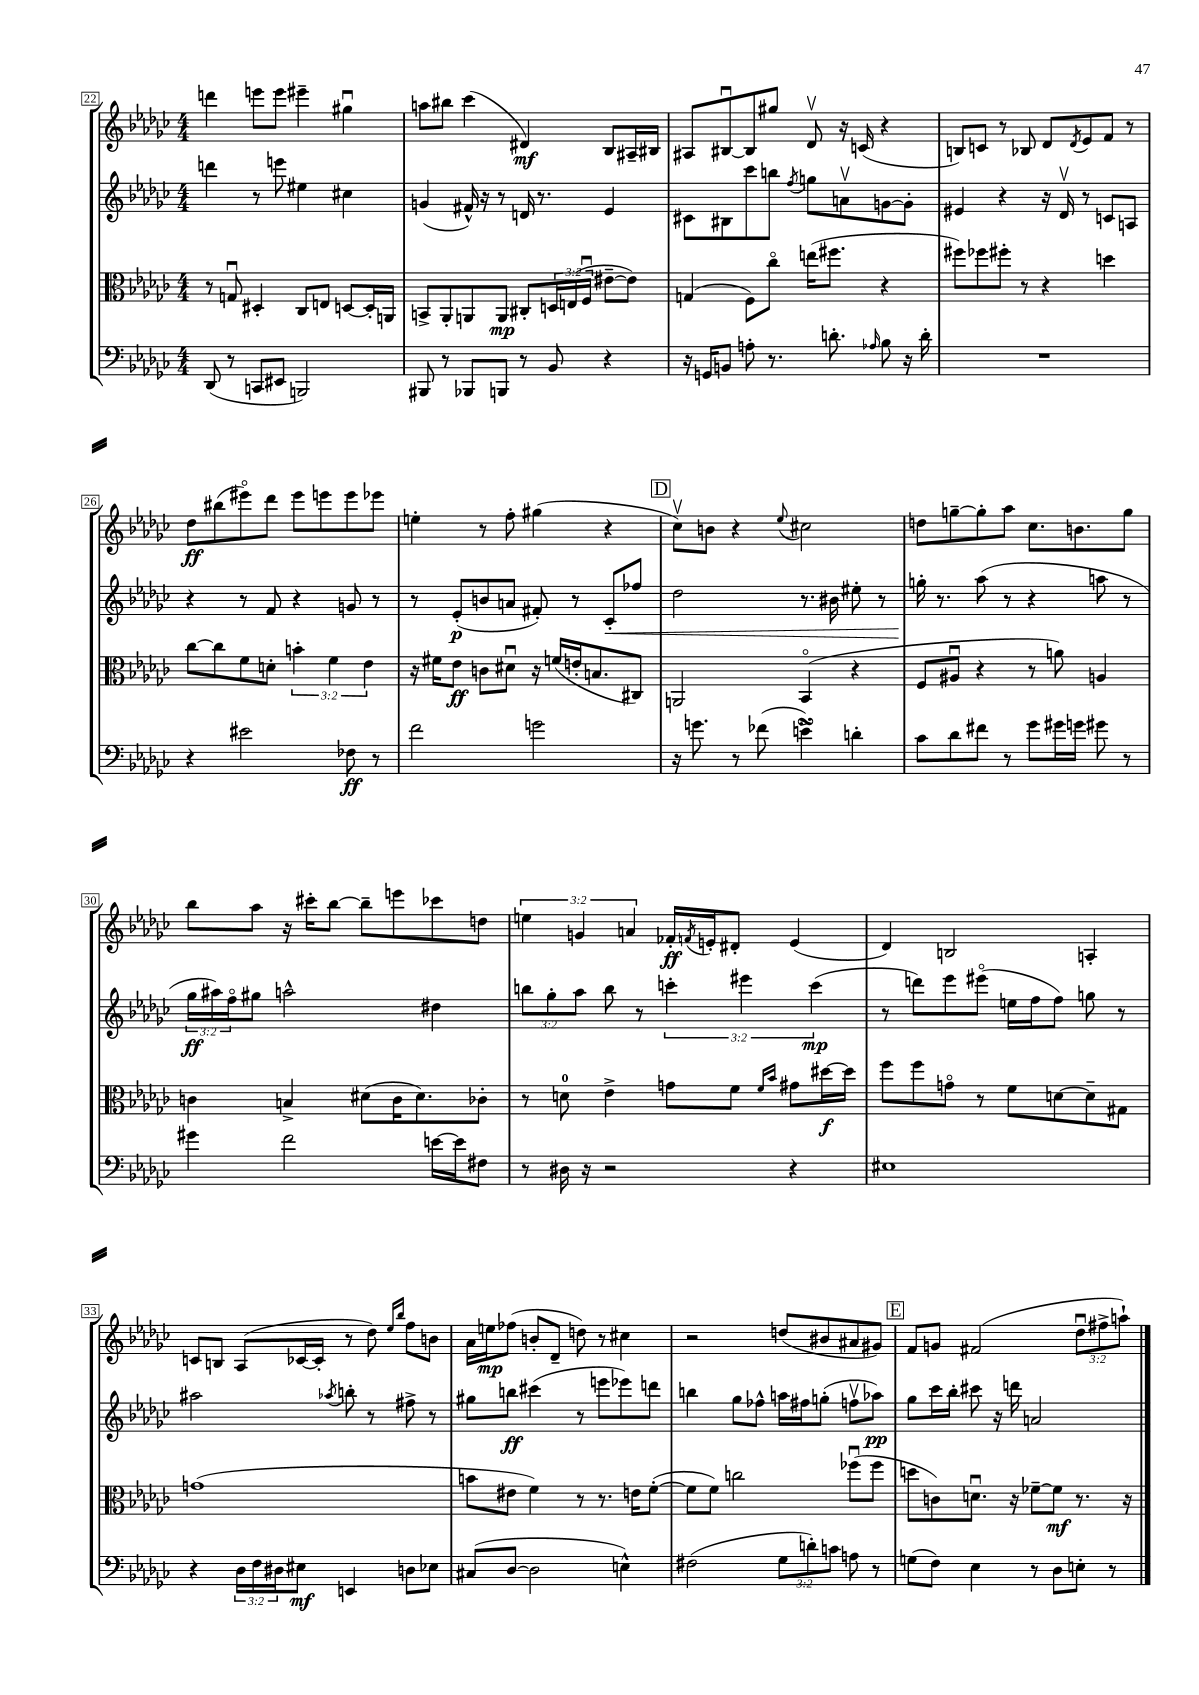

**kern	**dynam	**kern	**dynam	**kern	**dynam	**kern	**dynam
*part4	*part4	*part3	*part3	*part2	*part2	*part1	*part1
*staff4	*staff4	*staff3	*staff3	*staff2	*staff2	*staff1	*staff1
*clefF4	*	*clefC3	*	*clefG2	*	*clefG2	*
*k[b-e-a-d-g-c-]	*	*k[b-e-a-d-g-c-]	*	*k[b-e-a-d-g-c-]	*	*k[b-e-a-d-g-c-]	*
*M4/4	*	*M4/4	*	*M4/4	*	*M4/4	*
=22	=22	=22	=22	=22	=22	=22	=22
(8DD-/	.	8r	.	4dddn\	.	4dddn\	.
8r	.	8Gnu/	.	.	.	.	.
8CCn/L	.	4D#X'/	.	8r	.	8eeen\L	.
8EE#X/J	.	.	.	8eeen\	.	8eee\J	.
2BBBn/)	.	8C-/L	.	4ee#X\	.	4eee#X~\	.
.	.	8En/J	.	.	.	.	.
.	.	[8Dn/L	.	4cc#X\	.	4gg#Xu\	.
.	.	16D'/L]	.	.	.	.	.
.	.	16AAn/JJ	.	.	.	.	.
=23	=23	=23	=23	=23	=23	=23	=23
8BBB#X/	.	8BBn^/L	.	(4gn/	.	8aan\L	.
8r	.	8AA-'/	.	.	.	8bb#X\J	.
8BBB-X/L	.	8AAn/	.	16f#X^^/)	.	(4ccc-\	.
.	.	.	.	16r	.	.	.
8BBBn/J	.	8AA/J	mp	8r	.	.	.
8r	.	8C#X'/L	.	16dn/	.	4d#X/)	mf
.	.	.	.	8.r	.	.	.
8BB-/	.	24Dn/L	.	.	.	.	.
.	.	(24En/	.	.	.	.	.
.	.	24Fu/JJ	.	.	.	.	.
4r	.	[8e#X~\L	.	4e-/	.	8B-/L	.
.	.	8e#\J])	.	.	.	16A#X~/L	.
.	.	.	.	.	.	16B#X/JJ	.
=24	=24	=24	=24	=24	=24	=24	=24
16r	.	(4Gn/	.	8c#X\L	.	8A#X/L	.
16GGn/KL	.	.	.	.	.	.	.
8BBn/J	.	.	.	8B#X\	.	[8B#Xu/	.
8An'\	.	8F\L)	.	8ccc-\	.	8B#/]	.
8.r	.	8cc-\J	.	8bbn\J	.	8gg#X/J	.
.	.	.	.	8qff/	.	.	.
.	.	(16een\KL	.	8ggn\L	.	8d-v/	.
8.dn'\	.	8.ff#X\J	.	.	.	.	.
.	.	.	.	8anv\	.	16r	.
.	.	.	.	.	.	(16cn/	.
16qqA-X/	.	.	.	.	.	.	.
8B-\	.	4r	.	[8gn\	.	4r	.
16r	.	.	.	8g'\J]	.	.	.
16d'\	.	.	.	.	.	.	.
=25	=25	=25	=25	=25	=25	=25	=25
1r	.	8ff#X\L)	.	4e#X/	.	8Bn/L)	.
.	.	8ff-X\	.	.	.	8cn/J	.
.	.	8ff#X'\J	.	4r	.	8r	.
.	.	8r	.	.	.	8B-X/	.
.	.	4r	.	16r	.	8d-/L	.
.	.	.	.	16d-v/	.	.	.
.	.	.	.	.	.	8qd-/	.
.	.	.	.	8r	.	8e-/	.
.	.	4ddn\	.	8cn/L	.	8f/J	.
.	.	.	.	8An/J	.	8r	.
!!LO:LB:g=z
=26	=26	=26	=26	=26	=26	=26	=26
4r	.	[8cc-\L	.	4r	.	8dd-\L	ff
.	.	8cc-\]	.	.	.	(8bb#X\	.
2e#X\	.	8f\	.	8r	.	8eee#X\)	.
.	.	8dn'\J	.	8f/	.	8ddd-\J	.
.	.	6bn'\	.	4r	.	8eee#\L	.
.	.	.	.	.	.	8eeen\	.
.	.	6f\	.	.	.	.	.
8F-X\	ff	.	.	8gn/	.	8eee\	.
.	.	6e-\	.	.	.	.	.
8r	.	.	.	8r	.	8eee-X\J	.
=27	=27	=27	=27	=27	=27	=27	=27
2f\	.	16r	.	8r	.	4een'\	.
.	.	16f#X\KL	.	.	.	.	.
.	.	8e-\J	ff	(8e-'/L	p	.	.
.	.	8cn\L	.	8bn/	.	8r	.
.	.	8d#Xu\J	.	8an/J	.	8ff'\	.
2gn\	.	16r	.	8f#X'/)	.	(4gg#X\	.
.	.	(16fn/LL	.	.	.	.	.
.	.	16en'/J	.	8r	.	.	.
.	.	8.Bn/	.	.	.	.	.
!	!	!	!	!	!LO:HP:b	!	!
.	.	.	.	8c-'/L	<	4r	.
.	.	8C#X/J)	.	8ff-X/J	.	.	.
!!LO:REH:place=s1:t=D
=28	=28	=28	=28	=28	=28	=28	=28
16r	.	2AAn/	.	2dd-\	.	8cc-v\L)	.
8.gn\	.	.	.	.	.	.	.
.	.	.	.	.	.	8bn\J	.
8r	.	.	.	.	.	4r	.
(8f-X\	.	.	.	.	.	.	.
.	.	.	.	.	.	8qqee-/	.
4ensSsS^\)	.	(4BB-/	.	8.r	.	2cc#X\	.
.	.	.	.	16b#X\	.	.	.
4dn'\	.	4r	.	8ee#X'\	.	.	.
.	.	.	.	8r	.	.	.
=29	=29	=29	=29	=29	=29	=29	=29
8c-\L	.	8F/L	.	16ggn'\	.	8ddn\L	.
.	.	.	.	8.r	[	.	.
8d-\	.	8A#Xu/J	.	.	.	[8ggn~\	.
8f#X\J	.	4r	.	(8aa-\	.	8gg'\]	.
8r	.	.	.	8r	.	8aa-\J	.
8g-\L	.	8r	.	4r	.	8.cc-\L	.
16g#X\L	.	8an\)	.	.	.	.	.
16gn\JJ	.	.	.	.	.	8.bn\	.
8g#X\	.	4An/	.	8aan\	.	.	.
8r	.	.	.	8r	.	8gg\J	.
!!LO:LB:g=z
=30	=30	=30	=30	=30	=30	=30	=30
4g#X\	.	4cn\	.	24gg-\LL	ff	8bb-\L	.
.	.	.	.	24aa#X\)	.	.	.
.	.	.	.	24ff\J	.	.	.
.	.	.	.	8gg#X\J	.	8aa-\J	.
2f\	.	4Bn^/	.	2aan^^\	.	16r	.
.	.	.	.	.	.	16ccc#X'\KL	.
.	.	.	.	.	.	[8bb-\J	.
.	.	(8d#X\L	.	.	.	8bb-~\L]	.
.	.	16c\K	.	.	.	8eeen\	.
.	.	8.d#\)	.	.	.	.	.
[16en\LL	.	.	.	4dd#X\	.	8ccc-X\	.
16e\J]	.	.	.	.	.	.	.
8F#X\J	.	8c-X'\J	.	.	.	8ddn\J	.
=31	=31	=31	=31	=31	=31	=31	=31
8r	.	8r	.	12bbn\L	.	6een\	.
.	.	.	.	12gg-'\	.	.	.
16D#X\	.	8dn\	.	.	.	.	.
.	.	.	.	12aa-\J	.	6gn/	.
16r	.	.	.	.	.	.	.
2r	.	4e-^\	.	8bb\	.	.	.
.	.	.	.	.	.	6an/	.
.	.	.	.	8r	.	.	.
.	.	8gn\L	.	6cccn'\	.	16f-X'/LL	ff
.	.	.	.	.	.	8qfn/	.
.	.	.	.	.	.	16en'/J	.
.	.	8f\J	.	.	.	8d#X'/J	.
.	.	.	.	6eee#X\	.	.	.
.	.	16qqf/LL	.	.	.	.	.
.	.	16qqb-/JJ	.	.	.	.	.
4r	.	8g#X\L	.	.	.	(4e/	.
.	.	.	.	(6ccc\	mp	.	.
.	.	[16dd#X\L	f	.	.	.	.
.	.	16dd#\JJ]	.	.	.	.	.
=32	=32	=32	=32	=32	=32	=32	=32
1E#X	.	8ff\L	.	8r	.	4d-/)	.
.	.	8ff\	.	8dddn\L)	.	.	.
.	.	8gn\J	.	8eee-\	.	2Bn/	.
.	.	8r	.	(8eee#X\J	.	.	.
.	.	8f\L	.	16een\LL	.	.	.
.	.	.	.	16ff\J	.	.	.
.	.	[8dn\	.	8ff\J)	.	.	.
.	.	8d~\]	.	8ggn\	.	4An'/	.
.	.	8G#X\J	.	8r	.	.	.
!!LO:LB:g=z
=33	=33	=33	=33	=33	=33	=33	=33
4r	.	(1gn	.	2aa#X\	.	8cn/L	.
.	.	.	.	.	.	8Bn/J	.
24D-\LL	.	.	.	.	.	(8A-/L	.
24F\	.	.	.	.	.	.	.
24D#X\J	.	.	.	.	.	.	.
8E#X\J	mf	.	.	.	.	[16c-X/L	.
.	.	.	.	.	.	16c-'/JJ]	.
.	.	.	.	8qaa-X/	.	.	.
4EEn/	.	.	.	8bbn'\	.	8r	.
.	.	.	.	8r	.	8dd-\)	.
.	.	.	.	.	.	16qqee-/LL	.
.	.	.	.	.	.	16qqbb-/JJ	.
8Dn\L	.	.	.	8ff#X^\	.	8ff\L	.
8E-X\J	.	.	.	8r	.	8bn\J	.
=34	=34	=34	=34	=34	=34	=34	=34
(8C#X/L	.	8bn\L	.	8gg#X\L	.	16a-\LL	.
.	.	.	.	.	.	16een\J	mp
[8D-/J	.	8e#X\J	.	8bbn\J	ff	(8ff-X\J	.
2D-\]	.	4f\)	.	(4ccc#X\	.	8bn'/L	.
.	.	.	.	.	.	8d-~/J	.
.	.	8r	.	8r	.	8ddn\)	.
.	.	8.r	.	8eeen\L	.	8r	.
4En^^\)	.	.	.	8eee-X\)	.	4cc#X\	.
.	.	16en\KL	.	.	.	.	.
.	.	([8f'\J	.	8dddn\J	.	.	.
=35	=35	=35	=35	=35	=35	=35	=35
(2F#X\	.	8f\L]	.	4bbn\	.	2r	.
.	.	8f\J)	.	.	.	.	.
.	.	2ccn\	.	8gg-\L	.	.	.
.	.	.	.	8ff-X^^\J	.	.	.
12G-\L	.	.	.	16aan\LL	.	(8ddn/L	.
.	.	.	.	16ff#X\J	.	.	.
12dn'\)	.	.	.	.	.	.	.
.	.	.	.	(8ggn'\J	.	8b#X/	.
12cn\J	.	.	.	.	.	.	.
8An\	.	(8ff-Xu\L	.	8ffnv\L	.	8a#X/	.
8r	.	8ff-\J	.	8aa-X\J)	pp	8g#X/J)	.
!!LO:REH:place=s1:t=E
=36	=36	=36	=36	=36	=36	=36	=36
(8Gn\L	.	8ddn\L	.	8gg-\L	.	8f/L	.
8F\J)	.	8cn\)	.	16ccc-\L	.	8gn/J	.
.	.	.	.	16bb-'\JJ	.	.	.
4E-\	.	8.dnu\J	.	8ccc#X\	.	(2f#X/	.
.	.	.	.	16r	.	.	.
.	.	16r	.	16dddn\	.	.	.
8r	.	[8f-X~\L	.	2an/	.	.	.
8D-\L	.	8f-\J]	mf	.	.	.	.
8En'\J	.	8.r	.	.	.	12dd-u\L	.
.	.	.	.	.	.	12ff#X^\	.
8r	.	.	.	.	.	.	.
.	.	.	.	.	.	12aan`\J)	.
.	.	16r	.	.	.	.	.
==	==	==	==	==	==	==	==
*-	*-	*-	*-	*-	*-	*-	*-
